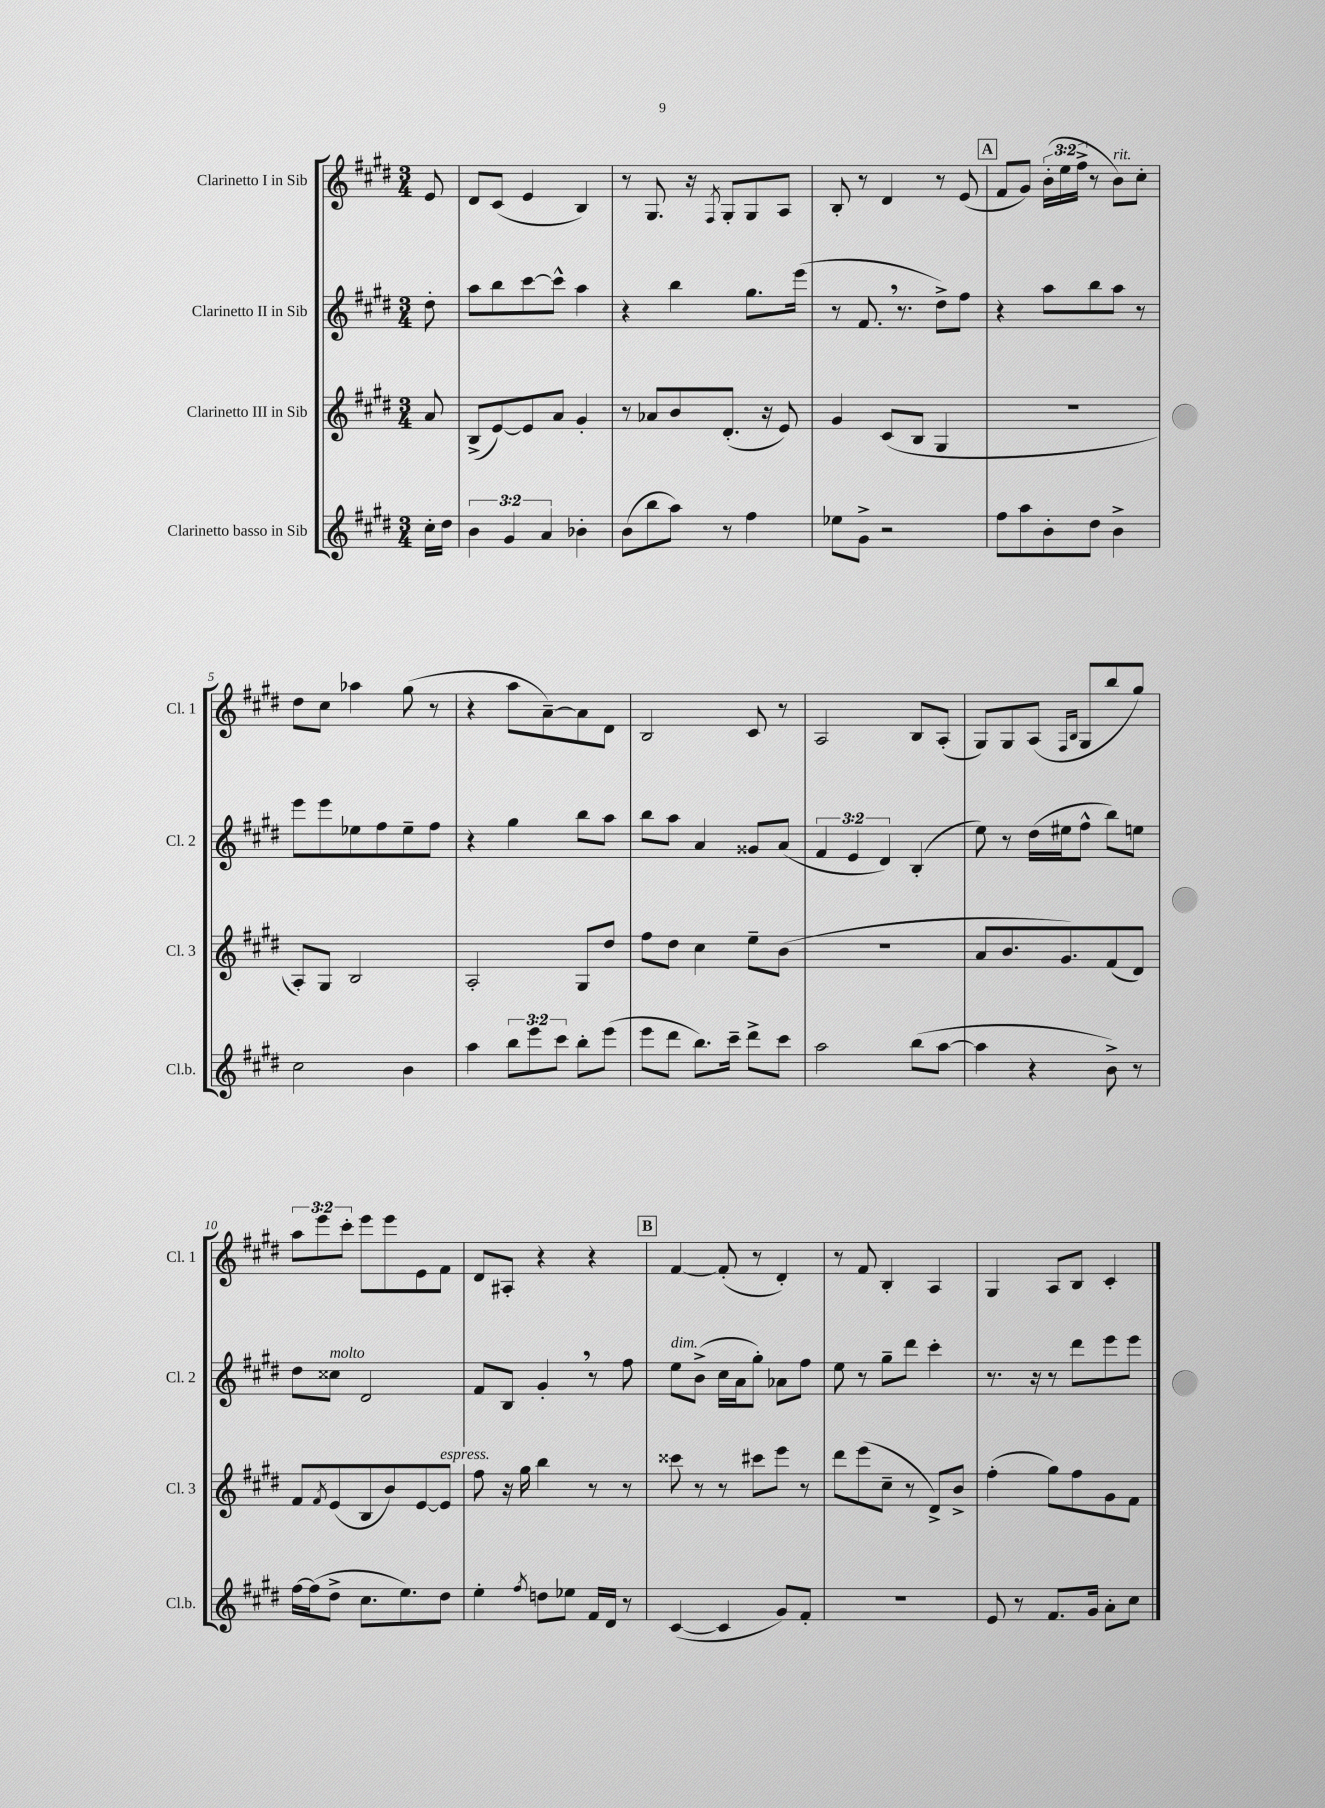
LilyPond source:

<<
\new StaffGroup <<
\new Staff = "s0" \with { instrumentName = "Clarinetto I in Sib" shortInstrumentName = "Cl. 1" } {
    \clef treble \key e \major \numericTimeSignature \time 3/4 \override Staff.TupletNumber.text = #tuplet-number::calc-fraction-text \partial 8
    e'8 |
    dis'8 cis'8( e'4 b4) |
    r8 gis8. r16 \acciaccatura { fis8 } gis8-. gis8 a8 |
    b8-. r8 dis'4 r8 e'8( |
    \mark \markup { \box "A" } fis'8 gis'8) \tuplet 3/2 { b'16-.( e''16 fis''16-> } r8 b'8^\markup { \italic "rit." }) cis''8-. |
    dis''8 cis''8 aes''4 gis''8( r8 |
    r4 a''8 a'8~--) a'8 dis'8 |
    b2 cis'8 r8 |
    a2 b8 a8-.( |
    gis8) gis8 a8( \grace { fis16 b16 } gis8 b''8 gis''8) |
    \tuplet 3/2 { a''8 e'''8 cis'''8-. } e'''8 e'''8 e'8 fis'8 |
    dis'8 ais8-. r4 r4 |
    \mark \markup { \box "B" } fis'4~ fis'8-.( r8 dis'4-.) |
    r8 fis'8 b4-. a4 |
    gis4 a8 b8 cis'4-. \bar "|." |
}
\new Staff = "s1" \with { instrumentName = "Clarinetto II in Sib" shortInstrumentName = "Cl. 2" } {
    \clef treble \key e \major \numericTimeSignature \time 3/4 \override Staff.TupletNumber.text = #tuplet-number::calc-fraction-text \partial 8
    dis''8-. |
    a''8 b''8 cis'''8~ cis'''8-^ a''4 |
    r4 b''4 gis''8. e'''16( |
    r8 fis'8. \breathe r8. dis''8->) fis''8 |
    \mark \markup { \box "A" } r4 a''8 b''8 a''8 r8 |
    e'''8 e'''8 ees''8 fis''8 ees''8-- fis''8 |
    r4 gis''4 b''8 a''8 |
    b''8 a''8 a'4 gisis'8 a'8( |
    \tuplet 3/2 { fis'4 e'4 dis'4) } b4-.( |
    e''8) r8 dis''16( eis''16 fis''8-^ b''8) e''8 |
    dis''8 cisis''8^\markup { \italic "molto" } dis'2 |
    fis'8 b8 gis'4-. \breathe r8 fis''8 |
    \mark \markup { \box "B" } e''8^\markup { \italic "dim." } b'8->( cis''16 a'16 gis''8-.) aes'8 fis''8 |
    e''8 r8 gis''8-- dis'''8 cis'''4-. |
    r8. r16 r8 dis'''8 e'''8 e'''8 \bar "|." |
}
\new Staff = "s2" \with { instrumentName = "Clarinetto III in Sib" shortInstrumentName = "Cl. 3" } {
    \clef treble \key e \major \numericTimeSignature \time 3/4 \partial 8
    a'8 |
    b8->( e'8~) e'8 a'8 gis'4-. |
    r8 aes'8 b'8 dis'8.-.( r16 e'8) |
    gis'4 cis'8( b8 gis4 |
    \mark \markup { \box "A" } R2. |
    a8-.) gis8 b2 |
    a2-. gis8 dis''8 |
    fis''8 dis''8 cis''4 e''8-- b'8( |
    R2. |
    a'8 b'8. gis'8.) fis'8( dis'8) |
    fis'8 \acciaccatura { fis'8 } e'8( b8 b'8) e'8~ e'8^\markup { \italic "espress." } |
    fis''8 r16 gis''16 b''4 r8 r8 |
    \mark \markup { \box "B" } cisis'''8 r8 r8 cis'''8 e'''8 r8 |
    dis'''8 e'''8( cis''8-- r8 dis'8->) b'8-> |
    fis''4-.( gis''8) fis''8 gis'8 fis'8 \bar "|." |
}
\new Staff = "s3" \with { instrumentName = "Clarinetto basso in Sib" shortInstrumentName = "Cl.b." } {
    \clef treble \key e \major \numericTimeSignature \time 3/4 \override Staff.TupletNumber.text = #tuplet-number::calc-fraction-text \partial 8
    cis''16-. dis''16 |
    \tuplet 3/2 { b'4 gis'4 a'4 } bes'4-. |
    b'8( b''8 a''8) r8 fis''4 |
    ees''8 gis'8-> r2 |
    \mark \markup { \box "A" } fis''8 a''8 b'8-. dis''8 b'4-> |
    cis''2 b'4 |
    a''4 \tuplet 3/2 { b''8 e'''8 cis'''8 } b''8-. e'''8( |
    e'''8 dis'''8 b''8.) cis'''16-- dis'''8-> cis'''8 |
    a''2 b''8( a''8~ |
    a''4 r4 b'8->) r8 |
    fis''16~ fis''16( dis''8-> cis''8. e''8.) dis''8 |
    e''4-. \acciaccatura { fis''8 } d''8 ees''8 fis'16 dis'16 r8 |
    \mark \markup { \box "B" } cis'4~( cis'4 gis'8) fis'8-. |
    R2. |
    e'8 r8 fis'8. gis'16 a'8-. cis''8 \bar "|." |
}
>>
>>
